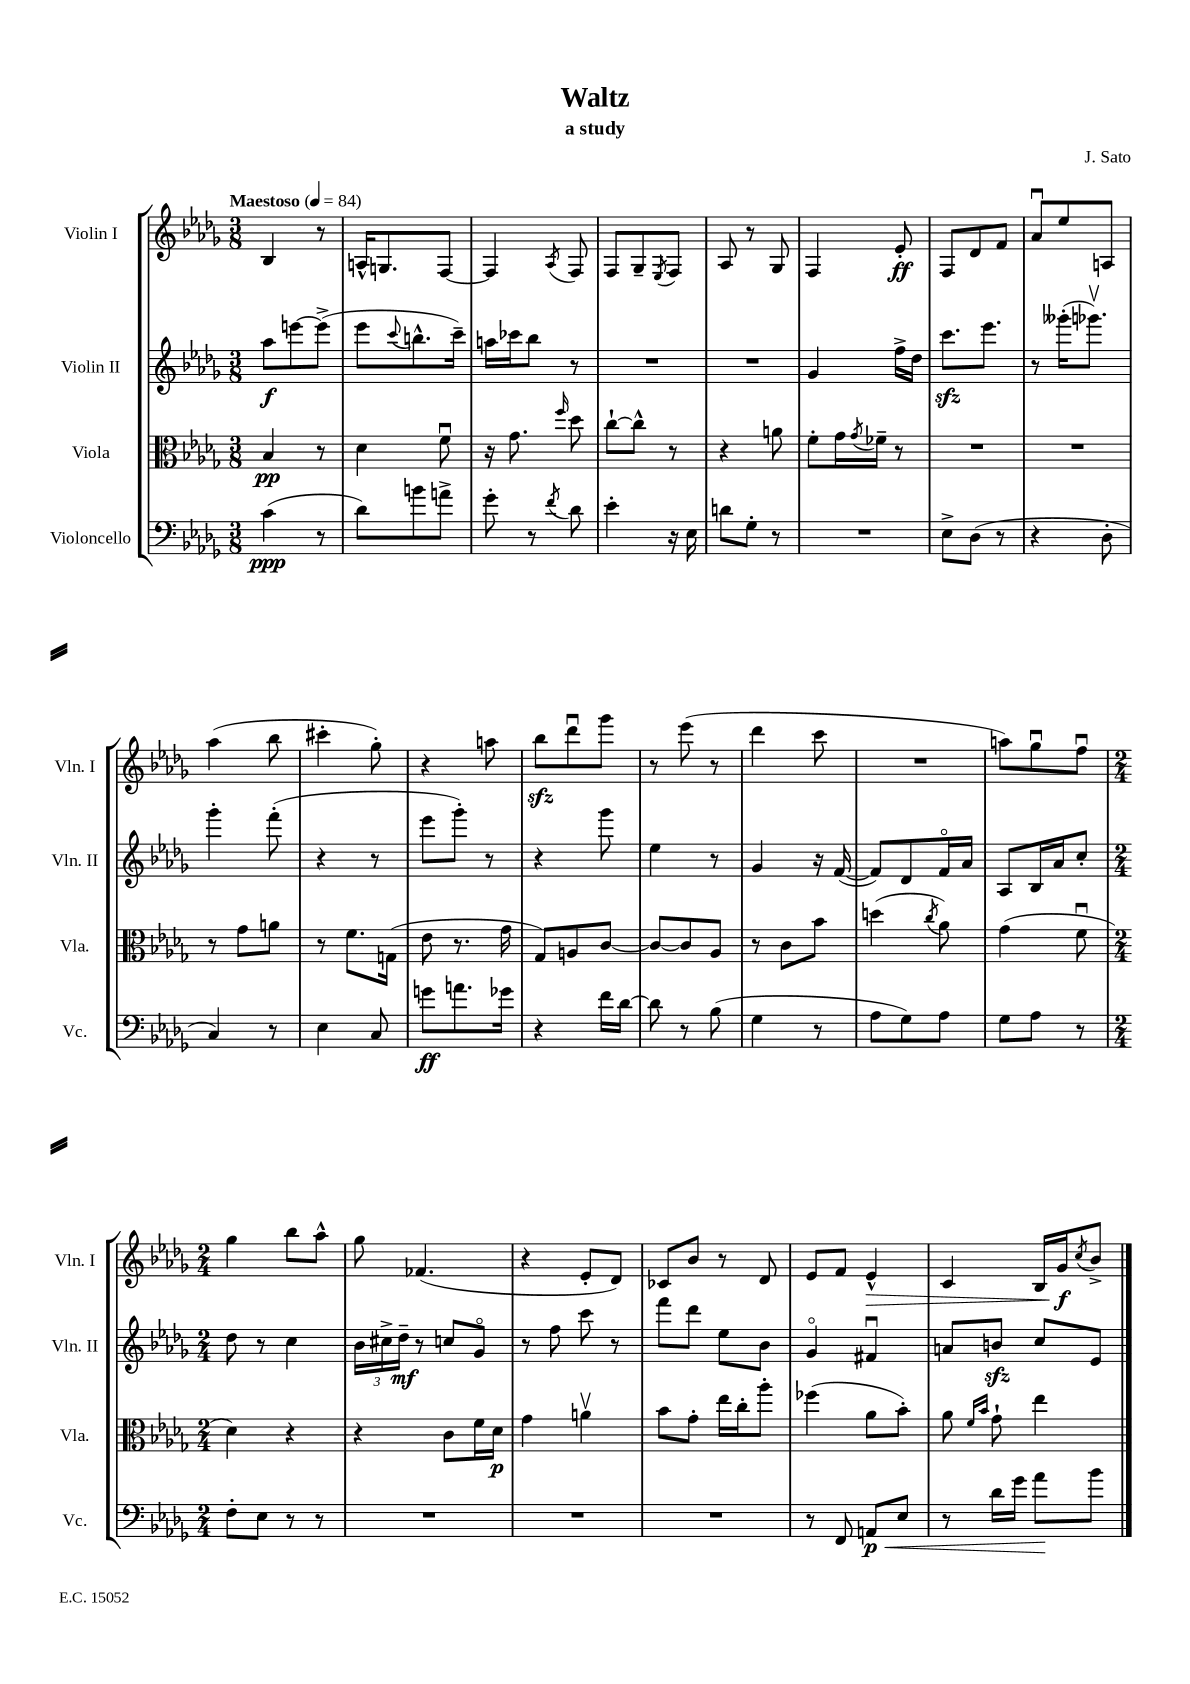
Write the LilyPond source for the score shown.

\header { title = "Waltz" composer = "J. Sato" subtitle = "a study" }
<<
\new StaffGroup <<
\new Staff = "s0" \with { instrumentName = "Violin I" shortInstrumentName = "Vln. I" } {
    \clef treble \key des \major \numericTimeSignature \time 3/8 \tempo "Maestoso" 4 = 84
    bes4 r8 |
    a16-^ g8. f8~ |
    f4 \acciaccatura { aes8 } f8 |
    f8 ges8-- \acciaccatura { ees8 } f8 |
    aes8 r8 ges8 |
    f4 ees'8-.\ff |
    f8 des'8 f'8 |
    aes'8\downbow ees''8 a8 |
    aes''4( bes''8 |
    cis'''4-. ges''8-.) |
    r4 a''8 |
    bes''8\sfz des'''8\downbow ges'''8 |
    r8 ees'''8( r8 |
    des'''4 c'''8 |
    R4. |
    a''8) ges''8\downbow f''8\downbow |
    \numericTimeSignature \time 2/4 ges''4 bes''8 aes''8-^ |
    ges''8 fes'4.( |
    r4 ees'8-. des'8) |
    ces'8 bes'8 r8 des'8 |
    ees'8 f'8 ees'4-^\> |
    c'4 bes16 ges'16\f\! \acciaccatura { c''8 } bes'8-> \bar "|." |
}
\new Staff = "s1" \with { instrumentName = "Violin II" shortInstrumentName = "Vln. II" } {
    \clef treble \key des \major \numericTimeSignature \time 3/8
    aes''8\f e'''8~ e'''8->( |
    ees'''8 \appoggiatura { c'''8 } b''8.-^ c'''16--) |
    a''16 ces'''16 bes''8 r8 |
    R4. |
    R4. |
    ges'4 f''16-> des''16 |
    c'''8.\sfz ees'''8. |
    r8 geses'''16-.( ges'''8.\upbow) |
    ges'''4-. f'''8-.( |
    r4 r8 |
    ees'''8 ges'''8-.) r8 |
    r4 ges'''8 |
    ees''4 r8 |
    ges'4 r16 f'16~( |
    f'8) des'8 f'16\flageolet aes'16 |
    aes8 bes16 aes'16 c''8-. |
    \numericTimeSignature \time 2/4 des''8 r8 c''4 |
    \tuplet 3/2 { bes'16 cis''16-> des''16--\mf } r8 c''8 ges'8\flageolet |
    r8 f''8 c'''8 r8 |
    f'''8 des'''8 ees''8 bes'8 |
    ges'4\flageolet fis'4\downbow |
    a'8 b'8\sfz c''8 ees'8 \bar "|." |
}
\new Staff = "s2" \with { instrumentName = "Viola" shortInstrumentName = "Vla." } {
    \clef alto \key des \major \numericTimeSignature \time 3/8
    bes4\pp r8 |
    des'4 f'8\downbow |
    r16 ges'8. \grace { f''16 } des''8 |
    c''8~-! c''8-^ r8 |
    r4 a'8 |
    f'8-. ges'16 \acciaccatura { ges'8 } fes'16-- r8 |
    R4. |
    R4. |
    r8 ges'8 a'8 |
    r8 f'8. g16( |
    ees'8 r8. ges'16 |
    ges8) a8 c'8~ |
    c'8~ c'8 aes8 |
    r8 c'8 bes'8 |
    d''4( \acciaccatura { c''8 } aes'8) |
    ges'4( f'8\downbow |
    \numericTimeSignature \time 2/4 des'4) r4 |
    r4 c'8 f'16 des'16\p |
    ges'4 a'4\upbow |
    bes'8 ges'8-. ees''16 c''16-. aes''8-. |
    fes''4( aes'8 bes'8-.) |
    aes'8 \grace { f'16 bes'16 } ges'8-! ees''4 \bar "|." |
}
\new Staff = "s3" \with { instrumentName = "Violoncello" shortInstrumentName = "Vc." } {
    \clef bass \key des \major \numericTimeSignature \time 3/8
    c'4\ppp( r8 |
    des'8) b'8 a'8-> |
    ges'8-. r8 \acciaccatura { f'8 } des'8 |
    ees'4-. r16 ees16 |
    d'8 ges8-. r8 |
    R4. |
    ees8-> des8( r8 |
    r4 des8-. |
    c4) r8 |
    ees4 c8 |
    g'8\ff a'8. ges'16 |
    r4 f'16 des'16~ |
    des'8 r8 bes8( |
    ges4 r8 |
    aes8 ges8) aes8 |
    ges8 aes8 r8 |
    \numericTimeSignature \time 2/4 f8-. ees8 r8 r8 |
    R2 |
    R2 |
    R2 |
    r8 f,8 a,8\p\< ees8 |
    r8 des'16 ges'16 aes'8\! bes'8 \bar "|." |
}
>>
>>
\layout { \context { \Score \remove "Bar_number_engraver" } }
